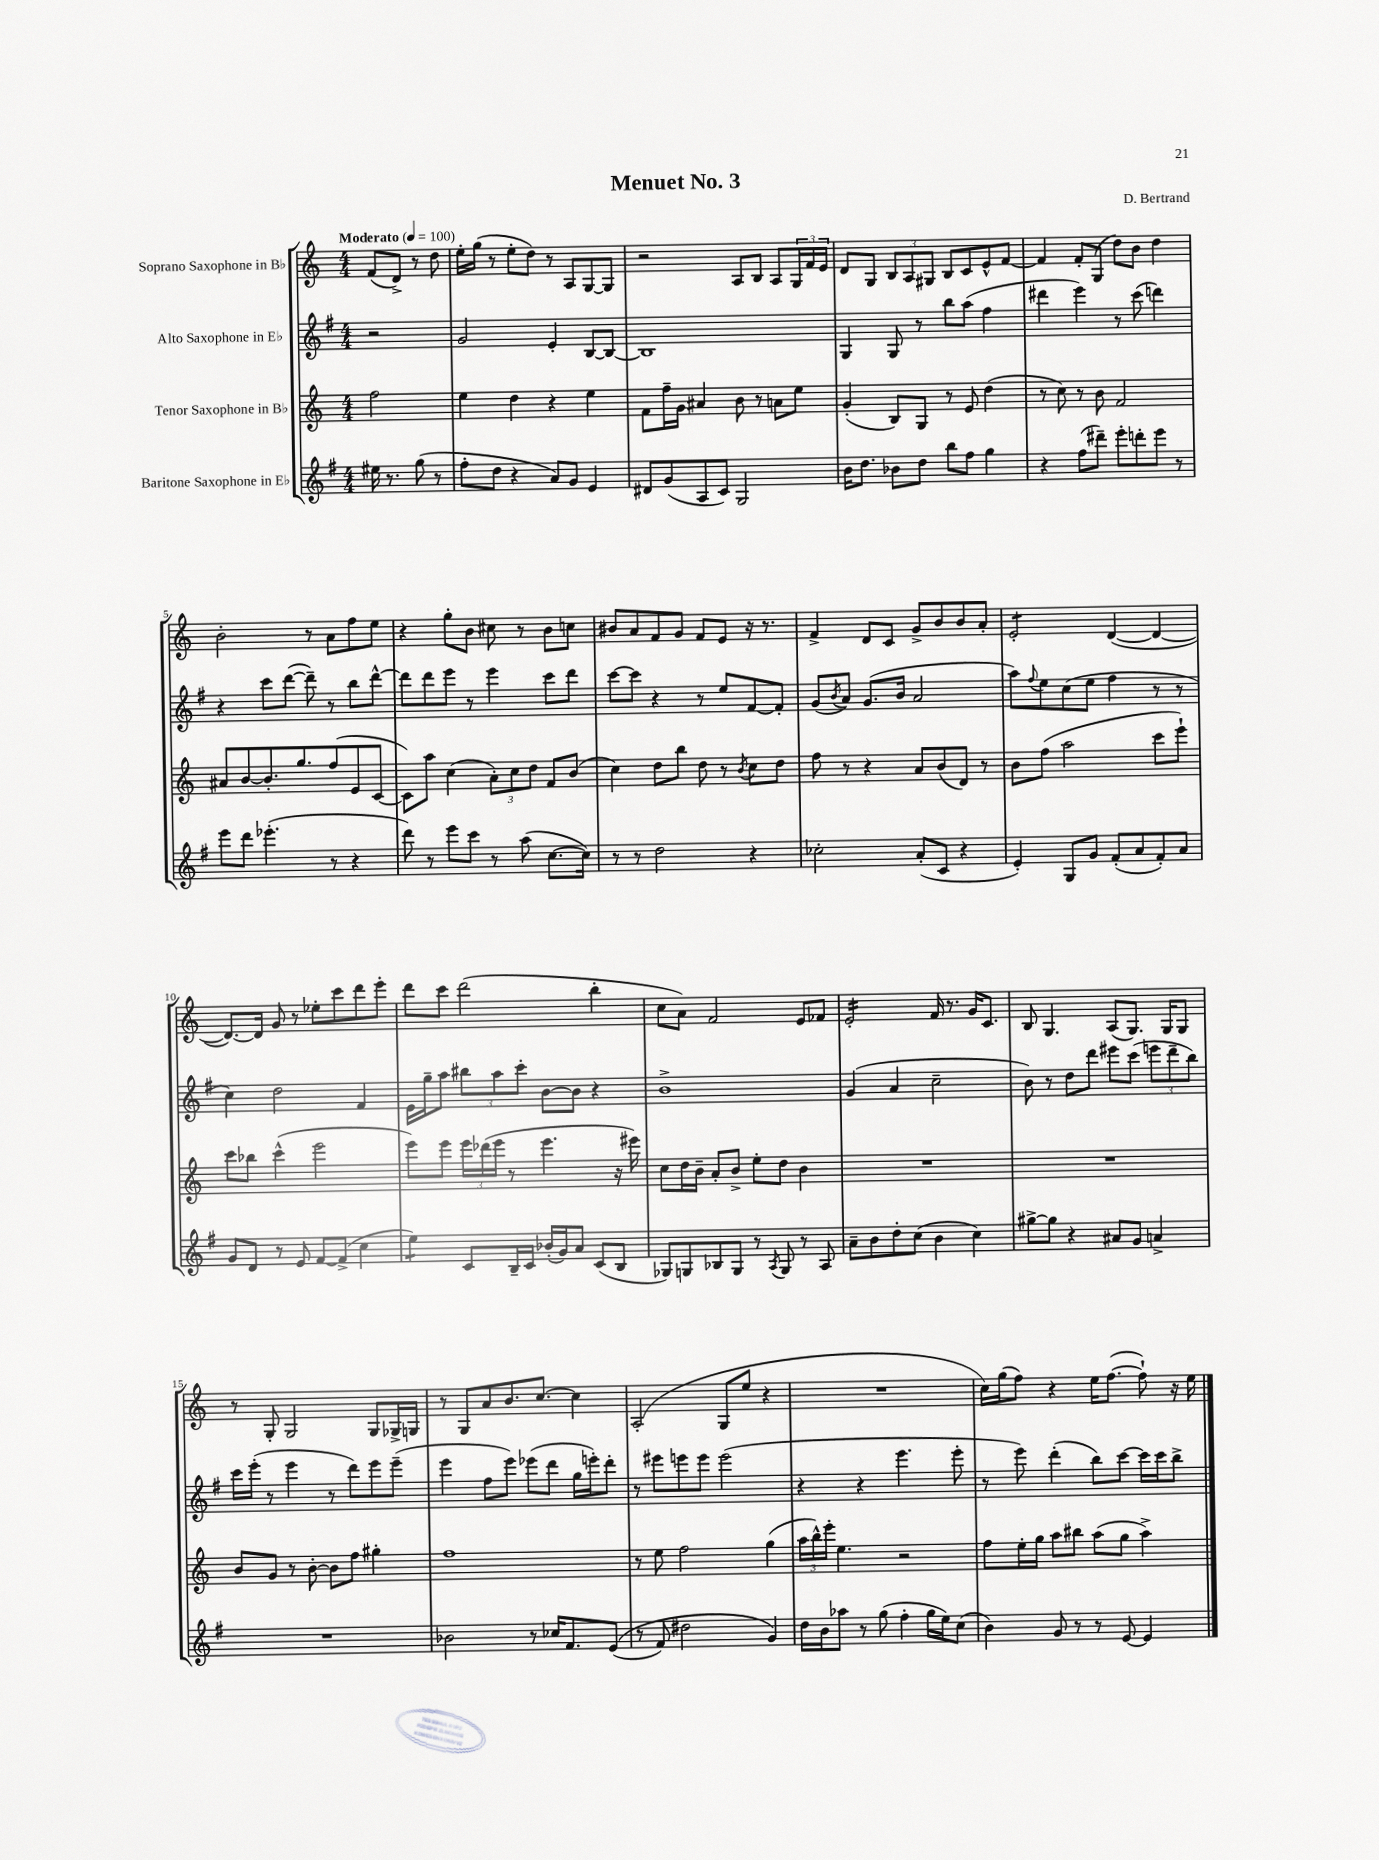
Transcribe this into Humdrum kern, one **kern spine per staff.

**kern	**kern	**kern	**kern
*staff4	*staff3	*staff2	*staff1
*clefG2	*clefG2	*clefG2	*clefG2
*k[f#]	*k[]	*k[f#]	*k[]
*M4/4	*M4/4	*M4/4	*M4/4
*MM100	*MM100	*MM100	*MM100
16ee#	2ff	2r	(8f
8.r	.	.	.
.	.	.	8d^)
(8gg	.	.	8r
8r	.	.	8dd
=	=	=	=
8ff#'	4ee	2g	16ee'
.	.	.	(16gg
8dd	.	.	8r
4r	4dd	.	8ee'
.	.	.	8dd)
8a)	4r	4e'	8r
8g	.	.	8A
4e	4ee	[8B	[8G
.	.	8B_	8G]
=	=	=	=
8d#	8f	1B]	2r
(8g	16ff~	.	.
.	16g	.	.
8A	4a#	.	.
8c)	.	.	.
2G	8b	.	8A
.	8r	.	8B
.	8a	.	8A
.	8ee	.	24G
.	.	.	24f
.	.	.	24e
=	=	=	=
16b	(4g'	4G	8d
8.dd	.	.	.
.	.	.	8G
8b-	8B)	8G	12B
.	.	.	12A
8dd	8G	8r	.
.	.	.	12G#
8bb	8r	8bb	8B
8ff#	8e	(8aa	8c
4gg	(4dd	4ff#	8e^^
.	.	.	[8f
=	=	=	=
4r	8r	4ddd#	4f]
.	8cc)	.	.
(8ff#	8r	4eee)	8f'
8ddd#~)	8b	.	(8G
8eee'	2f	8r	8dd)
8ddd'	.	(8ccc	8b
8eee	.	4ddd)	4dd
8r	.	.	.
=	=	=	=
8eee	8a#	4r	2b'
8ddd	[8b	.	.
(4.eee-'	8.b']	8ccc	.
.	.	([8ddd	.
.	8.gg	.	.
.	.	8ddd~])	8r
8r	(8ff	8r	8a
4r	8e	8bb	8ff
.	[8c	[8ddd^^	8ee
=	=	=	=
8ddd)	8c])	8ddd]	4r
8r	8aa	8ddd	.
8eee	(4cc	8eee	8gg'
8ccc	.	8r	8b
8r	12a')	4eee	8cc#
.	12cc	.	.
(8aa	.	.	8r
.	12dd	.	.
[8.cc	8f	8ccc	8b
.	(8b	8ddd	8cc
16cc])	.	.	.
=	=	=	=
8r	4cc)	[8ccc	8b#
8r	.	8ccc]	8a
2dd	8dd	4r	8f
.	8bb	.	8g
.	8dd	8r	8f
.	8r	8ee	8e
.	8qb	.	.
4r	8cc	[8f#	16r
.	.	.	8.r
.	8dd	8f#']	.
=	=	=	=
2cc-'	8ff	(8g	4f^
.	.	8qb	.
.	8r	8a)	.
.	4r	(8.g	8d
.	.	.	8c
.	.	16b	.
(8a'	8a	2a	8g^
8c	(8b	.	8b
4r	8d)	.	8b
.	8r	.	8a'
=	=	=	=
4e')	8b	8aa)	2e'
.	.	8qqff#	.
.	(8ff	8ee	.
8G	2aa	(8cc	.
8g	.	8ee	.
(8f#'	.	4ff#	([4d
8a	.	.	.
8f#')	8ccc	8r	4d_
8a	8eee`)	8r	.
=	=	=	=
8g	8ccc	4cc)	8.d_)
8d	8bb-	.	.
.	.	.	16d]
8r	(4ccc^^	2dd	8g
8e	.	.	8r
[8f#	2eee	.	8ee-'
(8f#^]	.	.	8ccc
4cc	.	4f#	8ddd
.	.	.	8eee'
=	=	=	=
4ee)	8eee)	16e	8ddd
.	.	16gg~	.
.	8eee	8aa	8ccc
8c	24eee	12bb#	(2ddd
.	(24ddd-	.	.
.	24eee	12aa	.
16B~	8r	.	.
.	.	12ccc'	.
16c	.	.	.
(16b-'	4.eee	[8b	.
16g)	.	.	.
8a	.	8b]	.
(8c	.	4r	4bb'
8B	16r	.	.
.	16eee#)	.	.
=	=	=	=
8G-)	8cc	1b^	8cc
8G	16dd	.	8a)
.	16b~	.	.
8B-	8a'	.	2f
8G	8b^	.	.
8r	8ee'	.	.
8qA	.	.	.
8G	8dd	.	.
8r	4b	.	8e
8A	.	.	8f-
=	=	=	=
8a~	1r	(4g	2e'
8b	.	.	.
8dd'	.	4a	.
(8cc	.	.	.
4b	.	2cc~	16f
.	.	.	8.r
4cc)	.	.	16g
.	.	.	8.c
=	=	=	=
[8gg#^	1r	8b)	8B
8gg#]	.	8r	4.G
4r	.	8dd	.
.	.	8ddd	.
8a#	.	8eee#	(8A
8g	.	(8ccc	8.G)
4a^	.	12eee	.
.	.	.	16G
.	.	12ddd~	.
.	.	.	8G
.	.	12bb)	.
=	=	=	=
1r	8b	16ccc	8r
.	.	(16eee'	.
.	8g	8r	8G'
.	8r	4eee	2G
.	[8b'	.	.
.	8b]	8r	.
.	8ff	8ddd)	.
.	4gg#'	8eee	8G
.	.	(8eee~	16G-^
.	.	.	16G
=	=	=	=
2b-	1ff	4eee	8r
.	.	.	8G
.	.	8ff#	8a
.	.	8eee)	8.b
8r	.	(8eee-	.
.	.	.	[8.cc
16cc-	.	8ddd	.
8.f#	.	.	.
.	.	16gg	4cc]
.	.	16eee')	.
&((8e	.	8ddd'	.
=	=	=	=
8r	8r	8r	(2A'
8f#)	8ee	8eee#	.
2dd#	2ff	8eee	.
.	.	8eee	.
.	.	(2eee	8G
.	.	.	8ee
4g&)	(4gg	.	4r
=	=	=	=
16dd	24aa	4r	1r
.	24bb^^)	.	.
16b	.	.	.
.	24eee'	.	.
8aa-	4.ee	.	.
8r	.	4r	.
(8gg	.	.	.
4ff#'	2r	4.eee	.
16gg	.	.	.
16ee)	.	.	.
(8cc	.	8eee'	.
=	=	=	=
4b)	8ff	8r	16cc)
.	.	.	(16gg
.	16ee'	8eee)	8ff)
.	16gg	.	.
8g	8aa	(4ddd'	4r
8r	8bb#	.	.
8r	(8aa	8bb)	16ee
.	.	.	([8.ff
[8e	8gg	[8ccc	.
4e]	4aa^)	16ccc]	8ff`])
.	.	16ccc	.
.	.	8bb^	16r
.	.	.	16ee
==	==	==	==
*-	*-	*-	*-
